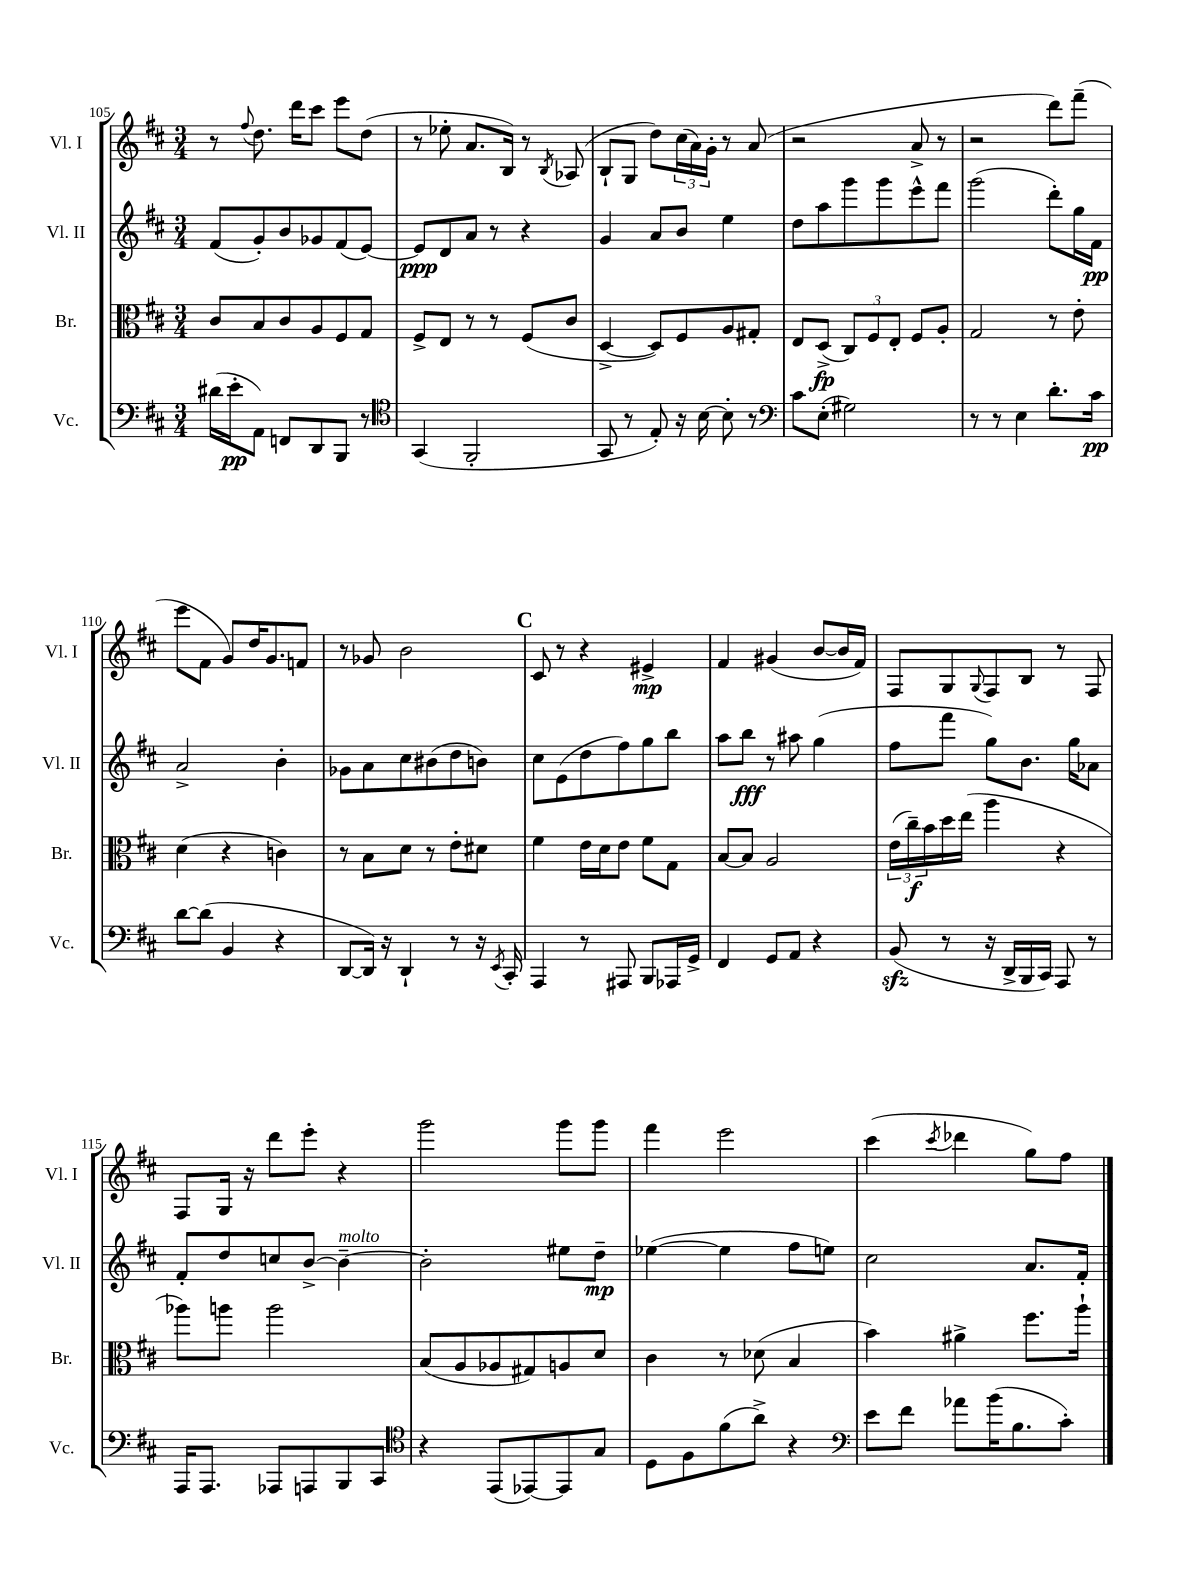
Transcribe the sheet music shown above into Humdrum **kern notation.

**kern	**dynam	**kern	**dynam	**kern	**dynam	**kern	**dynam
*part4	*part4	*part3	*part3	*part2	*part2	*part1	*part1
*staff4	*staff4	*staff3	*staff3	*staff2	*staff2	*staff1	*staff1
*I"Vc.	*	*I"Br.	*	*I"Vl. II	*	*I"Vl. I	*
*I'Vc.	*	*I'Br.	*	*I'Vl. II	*	*I'Vl. I	*
*clefF4	*	*clefC3	*	*clefG2	*	*clefG2	*
*k[f#c#]	*	*k[f#c#]	*	*k[f#c#]	*	*k[f#c#]	*
*M3/4	*	*M3/4	*	*M3/4	*	*M3/4	*
=105	=105	=105	=105	=105	=105	=105	=105
(16d#X\LL	.	8c#/L	.	(8f#/L	.	8r	.
16e'\J	pp	.	.	.	.	.	.
.	.	.	.	.	.	8qqff#/	.
8AA\J)	.	8B/	.	8g'/)	.	8.dd\	.
8FFn/L	.	8c#/	.	8b/	.	.	.
.	.	.	.	.	.	16ddd\KL	.
8DD/	.	8A/	.	8g-X/	.	8ccc#\J	.
8BBB/J	.	8F#/	.	(8f#/	.	8eee\L	.
8r	.	8G/J	.	[8e/J)	.	(8dd\J	.
=106	=106	=106	=106	=106	=106	=106	=106
*clefC4	*	*	*	*	*	*	*
(4GG/	.	8F#^/L	.	8e/L]	ppp	8r	.
.	.	8E/J	.	8d/	.	8ee-X'\	.
2FF#'/	.	8r	.	8a/J	.	8.a/L	.
.	.	8r	.	8r	.	.	.
.	.	.	.	.	.	16B/Jk)	.
.	.	(8F#/L	.	4r	.	8r	.
.	.	.	.	.	.	8qB/	.
.	.	8c#/J	.	.	.	(8A-X/	.
=107	=107	=107	=107	=107	=107	=107	=107
8GG/	.	[4D^/	.	4g/	.	8B`/L	.
8r	.	.	.	.	.	8G/J	.
8E'/)	.	8D/L])	.	8a/L	.	8dd\L)	.
16r	.	8F#/	.	8b/J	.	(24cc#\L	.
.	.	.	.	.	.	24a\)	.
[16B\	.	.	.	.	.	.	.
.	.	.	.	.	.	24g'\JJ	.
8B'\]	.	8A/	.	4ee\	.	8r	.
8r	.	8G#X'/J	.	.	.	(8a/	.
=108	=108	=108	=108	=108	=108	=108	=108
*clefF4	*	*	*	*	*	*	*
8c#\L	.	8E/L	.	8dd\L	.	2r	.
(8E'\J	.	(8D^/J	fp	8aa\	.	.	.
2G#X\)	.	12C#/L)	.	8ggg\	.	.	.
.	.	12F#/	.	.	.	.	.
.	.	.	.	8ggg\	.	.	.
.	.	12E'/J	.	.	.	.	.
.	.	8F#/L	.	8eee^^\	.	8a^/	.
.	.	8A'/J	.	8fff#\J	.	8r	.
=109	=109	=109	=109	=109	=109	=109	=109
8r	.	2G/	.	(2ggg\	.	2r	.
8r	.	.	.	.	.	.	.
4E\	.	.	.	.	.	.	.
8.d'\L	.	8r	.	8ddd'\L)	.	8ddd\L)	.
.	.	8e'\	.	16gg\L	.	(8fff#~\J	.
16c#\Jk	pp	.	.	16f#\JJ	pp	.	.
!!LO:LB:g=z
=110	=110	=110	=110	=110	=110	=110	=110
[8d\L	.	(4d\	.	2a^/	.	8eee\L	.
(8d\J]	.	.	.	.	.	8f#\J	.
4BB/	.	4r	.	.	.	8g/L)	.
.	.	.	.	.	.	16dd/K	.
.	.	.	.	.	.	8.g/	.
4r	.	4cn\)	.	4b'\	.	.	.
.	.	.	.	.	.	8fn/J	.
=111	=111	=111	=111	=111	=111	=111	=111
[8DD/L	.	8r	.	8g-X\L	.	8r	.
16DD/Jk])	.	8B\L	.	8a\	.	8g-X/	.
16r	.	.	.	.	.	.	.
4DD`/	.	8d\J	.	8cc#\	.	2b\	.
.	.	8r	.	(8b#X\	.	.	.
8r	.	8e'\L	.	8dd\	.	.	.
16r	.	8d#X\J	.	8bn\J)	.	.	.
8qEE/	.	.	.	.	.	.	.
16CC#'/	.	.	.	.	.	.	.
!!LO:REH:place=s1:t=C
=112	=112	=112	=112	=112	=112	=112	=112
4AAA/	.	4f#\	.	8cc#\L	.	8c#/	.
.	.	.	.	(8e\	.	8r	.
8r	.	16e\LL	.	8dd\	.	4r	.
.	.	16d\J	.	.	.	.	.
8AAA#X/	.	8e\J	.	8ff#\)	.	.	.
8BBB/L	.	8f#\L	.	8gg\	.	4e#X^/	mp
16AAA-X/L	.	8G\J	.	8bb\J	.	.	.
16GG^/JJ	.	.	.	.	.	.	.
=113	=113	=113	=113	=113	=113	=113	=113
4FF#/	.	[8B/L	.	8aa\L	.	4f#/	.
.	.	8B/J]	.	8bb\J	fff	.	.
8GG/L	.	2A/	.	8r	.	(4g#X/	.
8AA/J	.	.	.	8aa#X\	.	.	.
4r	.	.	.	(4gg\	.	[8b/L	.
.	.	.	.	.	.	16b/L]	.
.	.	.	.	.	.	16f#/JJ)	.
=114	=114	=114	=114	=114	=114	=114	=114
(8BBzz/	.	(24e\LL	.	8ff#\L	.	8F#/L	.
.	.	24cc#~\)	f	.	.	.	.
.	.	24b\	.	.	.	.	.
8r	.	16dd\	.	8fff#\J	.	8G/	.
.	.	(16ee\JJ	.	.	.	.	.
.	.	.	.	.	.	8qqG/	.
16r	.	4aa\	.	8gg\L)	.	8F#/	.
16DD^/LL	.	.	.	.	.	.	.
16BBB/	.	.	.	8.b\J	.	8B/J	.
16CC#/JJ)	.	.	.	.	.	.	.
8AAA/	.	4r	.	.	.	8r	.
.	.	.	.	16gg\KL	.	.	.
8r	.	.	.	8a-X\J	.	8F#/	.
!!LO:LB:g=z
=115	=115	=115	=115	=115	=115	=115	=115
16AAA/KL	.	8aa-X\L)	.	8f#'/L	.	8F#/L	.
8.AAA/J	.	.	.	.	.	.	.
.	.	8aan\J	.	8dd/	.	16G/Jk	.
.	.	.	.	.	.	16r	.
8AAA-X/L	.	2aa\	.	8ccn/	.	8ddd\L	.
8AAAn/	.	.	.	[8b^/J	.	8eee'\J	.
!	!	!	!	!LO:TX:a:i:t=molto	!	!	!
8BBB/	.	.	.	4b~\_	.	4r	.
8CC#/J	.	.	.	.	.	.	.
=116	=116	=116	=116	=116	=116	=116	=116
*clefC4	*	*	*	*	*	*	*
4r	.	(8B/L	.	2b'\]	.	2ggg\	.
.	.	8A/	.	.	.	.	.
(8EE/L	.	8A-X/	.	.	.	.	.
[8EE-X/)	.	8G#X/)	.	.	.	.	.
8EE-/]	.	8An/	.	8ee#X\L	.	8ggg\L	.
8G/J	.	8d/J	.	8dd~\J	mp	8ggg\J	.
=117	=117	=117	=117	=117	=117	=117	=117
8D\L	.	4c#\	.	([4ee-X\	.	4fff#\	.
8F#\	.	.	.	.	.	.	.
(8f#\	.	8r	.	4ee-\]	.	2eee\	.
8a^\J)	.	(8d-X\	.	.	.	.	.
4r	.	4B/	.	8ff#\L	.	.	.
.	.	.	.	8een\J)	.	.	.
=118	=118	=118	=118	=118	=118	=118	=118
*clefF4	*	*	*	*	*	*	*
8e\L	.	4b\)	.	2cc#\	.	(4ccc#\	.
8f#\J	.	.	.	.	.	.	.
.	.	.	.	.	.	8qccc#/	.
8a-X\L	.	4a#X^\	.	.	.	4ddd-X\	.
(16b\K	.	.	.	.	.	.	.
8.B\	.	.	.	.	.	.	.
.	.	8.ff#\L	.	8.a/L	.	8gg\L)	.
8c#'\J)	.	.	.	.	.	8ff#\J	.
.	.	16aa`\Jk	.	16f#'/Jk	.	.	.
==	==	==	==	==	==	==	==
*-	*-	*-	*-	*-	*-	*-	*-
